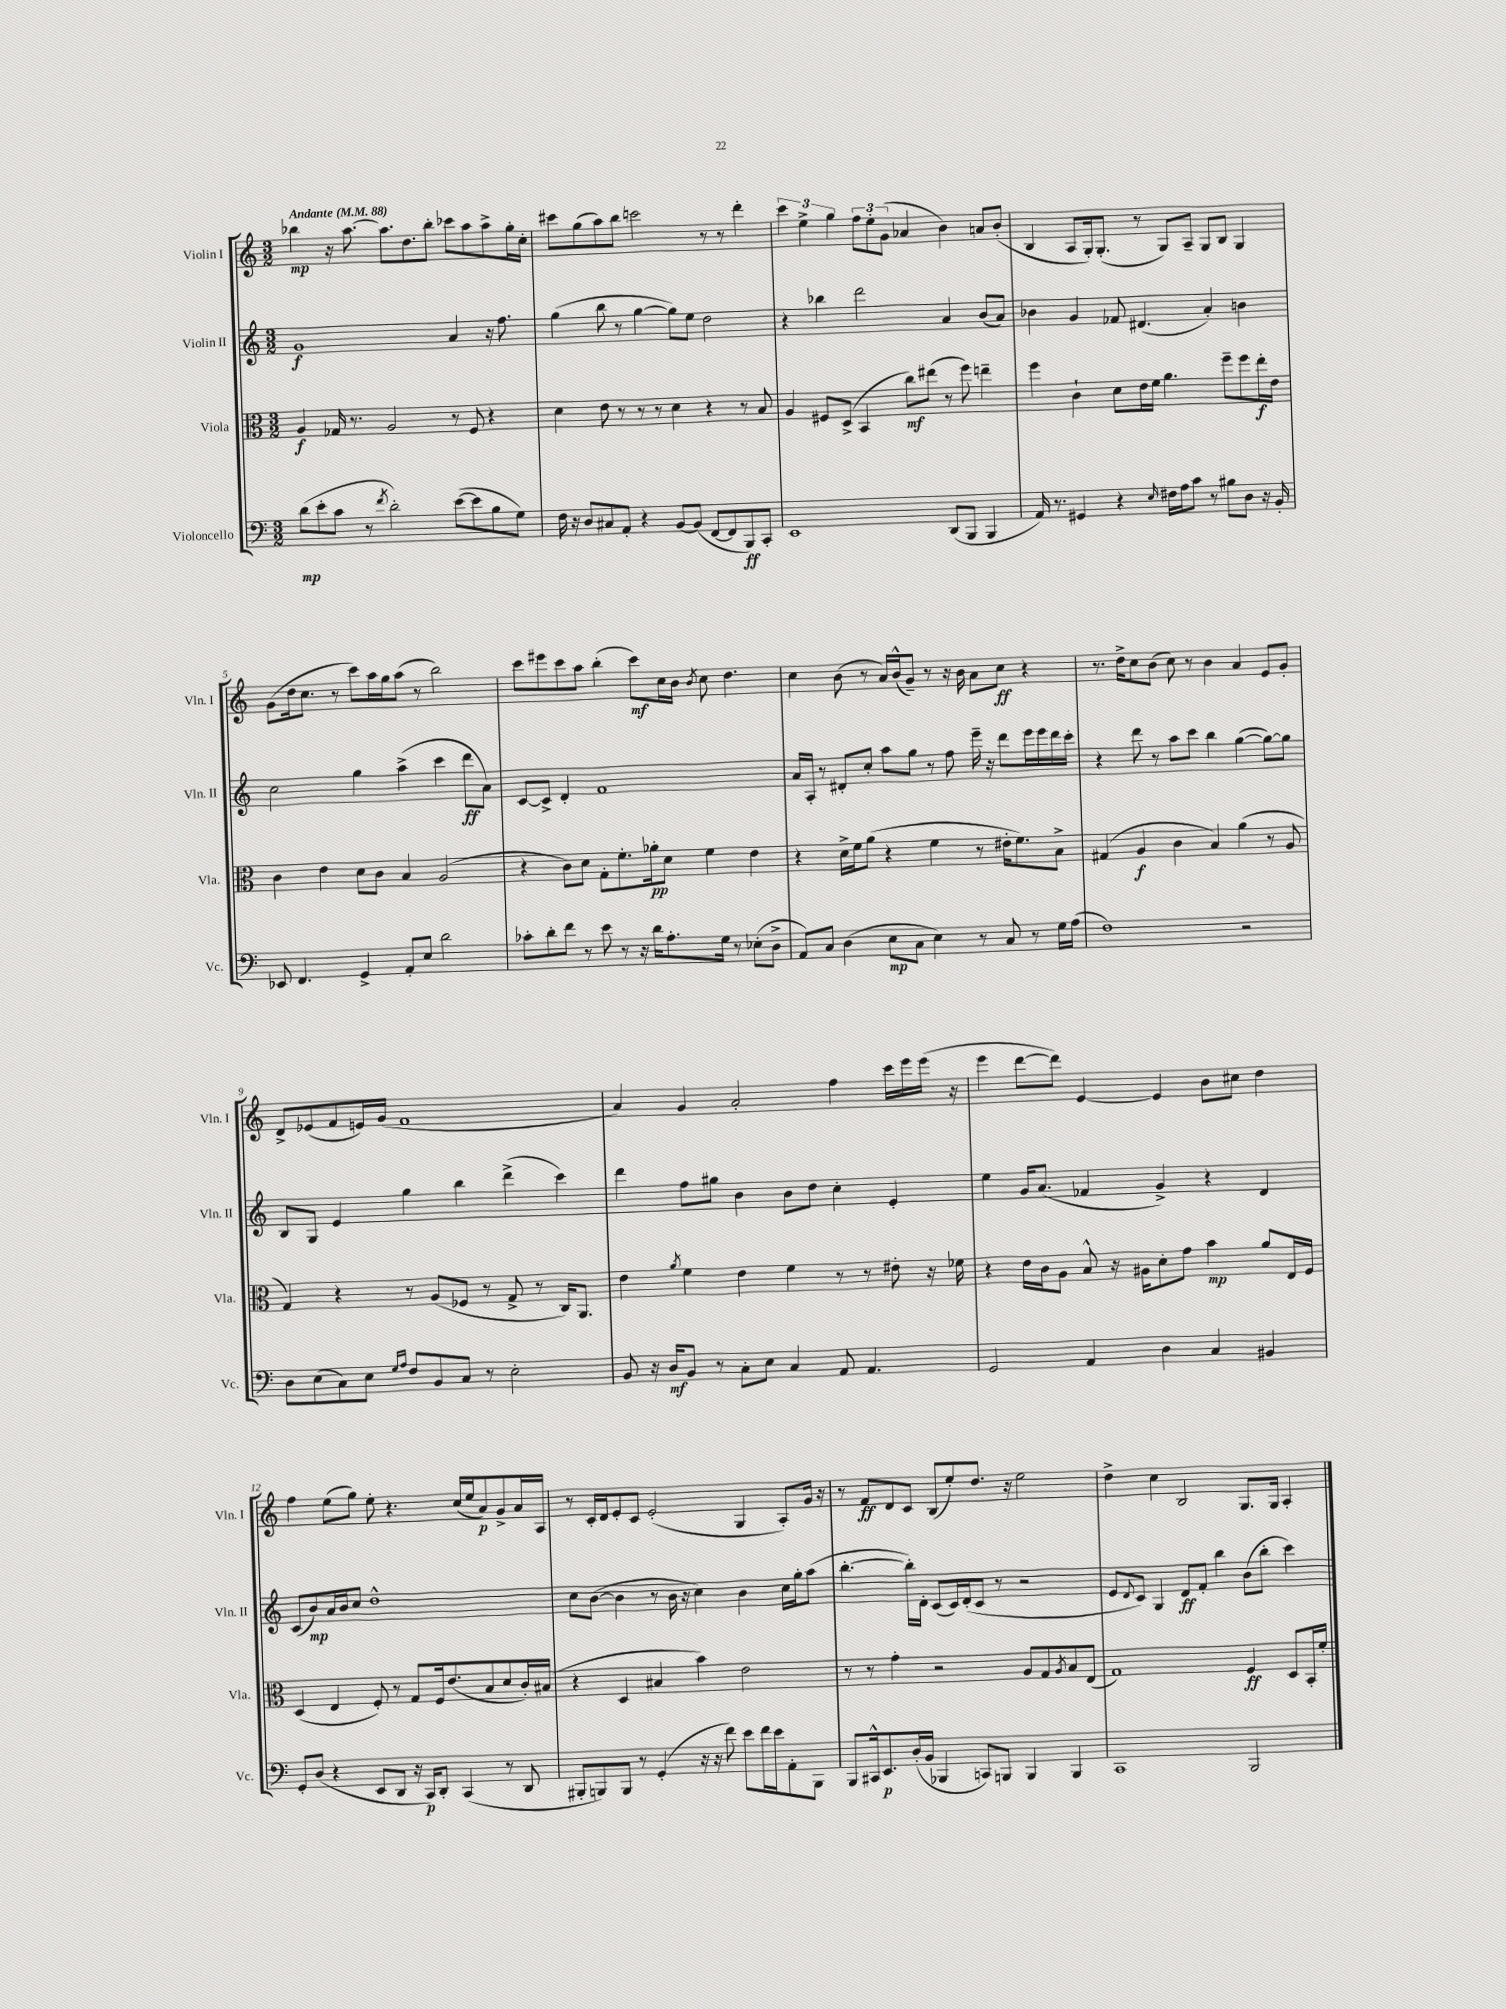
<<
\new StaffGroup <<
\new Staff = "s0" \with { instrumentName = "Violin I" shortInstrumentName = "Vln. I" } {
    \clef treble \key c \major \numericTimeSignature \time 3/2 \tempo "Andante" 4 = 88
    bes''4\mp r16 a''8.~ a''8. d''8. bes''8-. ces'''8 a''8 a''8-> g''16-. c''16-. |
    cis'''8 g''8( a''8) b''8 c'''2 r8 r8 d'''4-. |
    \tuplet 3/2 { c'''4 e''4-> g''4 } \tuplet 3/2 { f''8 e''8-. g'8( } aes'4 b'4) a'8 b'8-.( |
    b4 a8 g16-.) g8.-.( r8 g8) a8-- g8 b8 g4 |
    g'8( d''16 c''8. r8 c'''8) a''16 g''16 a''8( r8 b''2) |
    c'''8 eis'''8 c'''8 a''8 b''4-.( c'''8\mf) c''16 b'16 \acciaccatura { b'8 } c''8 d''4. |
    c''4 b'8( r8 a'16) b'16-^( g'8--) r8 r16 b'16 a'8 c''8\ff r4 |
    r8. d''16-> c''8 b'8( c''8) r8 b'4 a'4 e'8 g'8-. |
    d'8-> ees'8( f'8 e'16) g'16( f'1 |
    a'4) g'4 a'2-. f''4 c'''16 e'''16 e'''16( r16 |
    e'''4 d'''8~ d'''8) e'4~ e'4 b'8 cis''8 d''4 |
    f''4 e''8( g''8) e''8-. r4. c''16( e''16 a'8\p) g'8-> a'16 a16 |
    r8 c'16-. d'16 e'8-. c'8 e'2-.( g4 a8-.) g'16 r16 |
    r8 f'8\ff d'8 c'8 b8( e''8-.) d''8. r16 e''2 |
    d''4-> c''4 b2 g8. g16 a4-. \bar "|." |
}
\new Staff = "s1" \with { instrumentName = "Violin II" shortInstrumentName = "Vln. II" } {
    \clef treble \key c \major \numericTimeSignature \time 3/2
    g'1\f a'4 r16 f''8. |
    g''4( b''8 r8 g''4~ g''8) e''8 d''2 |
    r4 bes''4 d'''2 a'4 b'8( a'8) |
    bes'4 g'4 fes'8 dis'4.( a'4-.) b'4 |
    c''2 g''4 a''4->( c'''4 d'''8\ff a'8) |
    c'8~ c'8-> d'4-. f'1 |
    a'16 a16-. r8 dis'8-. c''8-. a''8 g''8 r8 f''8 e'''16-- r16 d'''8 e'''16 e'''16 d'''16 c'''16-. |
    r4 d'''8 r8 a''8 c'''8 b''4 g''4~( g''8~) g''8 |
    b8 g8 e'4 g''4 b''4 d'''4->( c'''4) |
    d'''4 f''8 gis''8 b'4 b'8 d''8 c''4-. e'4-. |
    e''4 g'16 a'8.( fes'4 g'4->) r4 d'4 |
    c'8( b'8\mp) a'16 b'16 c''8 d''1-^ |
    c''8 b'8~( b'4 r8 b'16 r16 c''4) b'4 c''16 g''16-. a''8( |
    b''4.~-. b''16-.) d'16-. c'8( c'16) d'16-.( c'8 r8 r2 |
    e'8 \appoggiatura { d'8 } c'8) g4 d'8\ff f'8-. b''4 b'8( b''8-. c'''4) \bar "|." |
}
\new Staff = "s2" \with { instrumentName = "Viola" shortInstrumentName = "Vla." } {
    \clef alto \key c \major \numericTimeSignature \time 3/2
    a4\f ges16 r8. a2 r8 f8 r4 |
    d'4 e'8 r8 r8 r8 d'4 r4 r8 b8 |
    a4 fis8 d8->( b,4 c''8\mf) eis''8( r8 f''8) e''4-- |
    f''4 c'4-! d'8 e'16 f'16 a'4. f''8-- f''8 e''16-.\f e'16 |
    c'4 e'4 d'8 c'8 b4 a2( |
    r4 c'8) d'8 g8-. f'8.-. aes'16-.\pp d'8 f'4 e'4 |
    r4 d'16-> f'16 a'8( r4 f'4 r8 eis'16-. f'8.) b8-> |
    gis4( a4\f c'4 b4) a'4( r8 a8 |
    g4) r4 r8 a8( fes8 r8 g8-> r8 c16) a,8. |
    e'4 \acciaccatura { a'8 } f'4 e'4 f'4 r8 r8 eis'8-. r16 fes'16 |
    r4 e'16 c'16 a8 b8-^ r16 ais16 d'8-. g'8 b'4\mp a'8 e16 f16 |
    d4( e4 f8-.) r8 g8 f16 e'8.( b8 d'8 c'16-.) bis16( |
    r4 d4 bis4 b'4) e'2 |
    r8 r8 g'4-. r2 a8 g8 \acciaccatura { a8 } b8 e8( |
    g1) f4\ff d8 b,16-. f'16-. \bar "|." |
}
\new Staff = "s3" \with { instrumentName = "Violoncello" shortInstrumentName = "Vc." } {
    \clef bass \key c \major \numericTimeSignature \time 3/2
    d'8\mp( e'8-. c'8 r8 \acciaccatura { f'8 } d'2-.) e'8~( e'8 b8 g8) |
    f16 r16 d8 cis8 a,8-. r4 b,8~ b,8( f,8~ f,8 b,,8\ff) c,8-. |
    e,1 d,8( b,,8 b,,4 |
    a,16) r8. gis,4 r4 \grace { e16 } fis16 a16 c'8 r8 bis8 d8 r16 b,16-. |
    ees,8 f,4. g,4-> a,8-. e8 d'2 |
    ces'8-. d'8-. f'8 r8 e'8 r8 r16 d'16 a8.-. g16 r8 ees8-.( d8-> |
    a,8) c8 d4( e8\mp c8 e4) r8 c8 r8 g16 a16( |
    f1) r2 |
    d8 e8( c8) e8 \grace { g16 a16 } f8 b,8 c8 r8 e2-. |
    b,8 r16 d16\mf b,8 r8 c8-. e8 c4 a,8 a,4. |
    g,2 a,4 d4 c4 bis,4 |
    g,8-. d8( r4 e,8 d,8 r16 c,16\p) d,8-. c,4( r8 d,8 |
    bis,,8-. b,,8) b,,8 r8 g,4-.( r16 r16 f'8) e'8 f'16 e'16 a,8-. b,,8 |
    b,,8 cis,16-^ e,8.\p d16-.( b,16 bes,,4 c,8) b,,8 b,,4 b,,4 |
    c,1 b,,2 \bar "|." |
}
>>
>>
